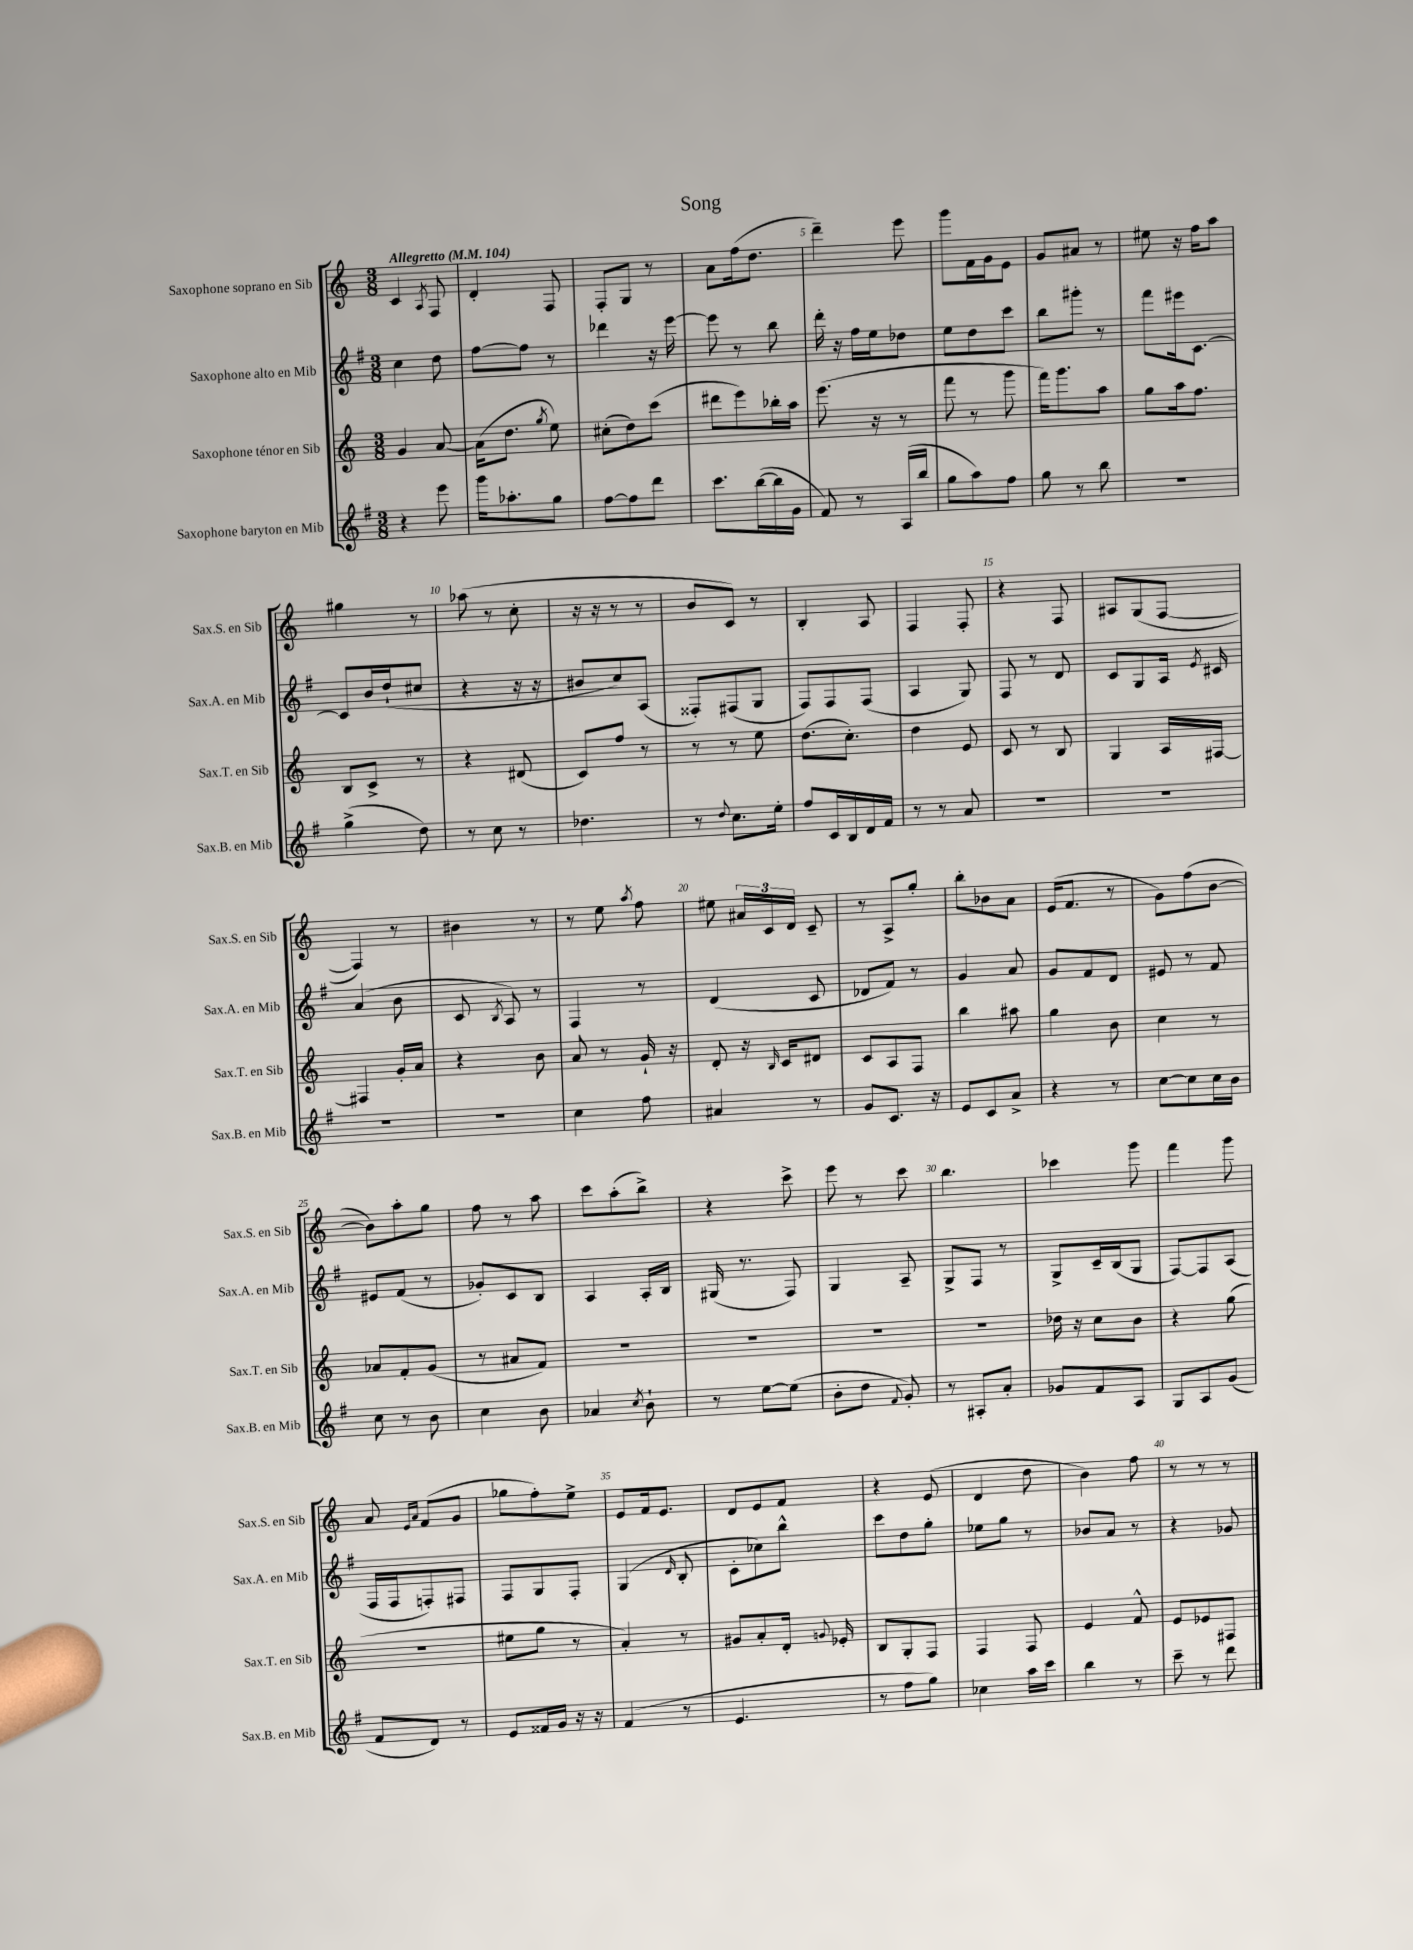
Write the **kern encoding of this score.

**kern	**kern	**kern	**kern
*part4	*part3	*part2	*part1
*staff4	*staff3	*staff2	*staff1
*I"Saxophone baryton en Mib	*I"Saxophone ténor en Sib	*I"Saxophone alto en Mib	*I"Saxophone soprano en Sib
*I'Sax.B. en Mib	*I'Sax.T. en Sib	*I'Sax.A. en Mib	*I'Sax.S. en Sib
*clefG2	*clefG2	*clefG2	*clefG2
*k[f#]	*k[]	*k[f#]	*k[]
*M3/8	*M3/8	*M3/8	*M3/8
*MM104	*MM104	*MM104	*MM104
=1	=1	=1	=1
!	!	!	!LO:TX:a:B:t=Allegretto
4r	4g/	4cc\	4c/
.	.	.	8qA/
8eee\	[8a/	8dd\	8F/
=2	=2	=2	=2
16ggg\KL	(16a\KL]	[8ff#\L	4d'/
8.aa-X'\	8.dd\J	.	.
.	.	8ff#\J]	.
.	8qgg/	.	.
8gg\J	8ee\)	8r	8F/
=3	=3	=3	=3
[8ff#\L	(8cc#X'\L	4ddd-X\	8F'/L
8ff#\]	8dd\)	.	8G/J
8ddd\J	(8ccc\J	16r	8r
.	.	[16eee\	.
=4	=4	=4	=4
8.ccc\L	8ddd#X\L	8eee\]	8a\L
.	8eee\)	8r	(16ff\k
([16bb\L	.	.	8.dd\J
16bb\]	16bb-X'\L	8bb\	.
16g\JJ	16aa\JJ	.	.
=5	=5	=5	=5
8f#/)	(8.eee\	16ddd'\	4ddd~\)
.	.	16r	.
8r	.	16ff#\LL	.
.	16r	16ee\J	.
(16A/LL	8r	8dd-X\J	8eee\
16bb/JJ	.	.	.
=6	=6	=6	=6
8gg\L	8fff\	8ee\L	8ggg\L
8aa\)	8r	8dd\	16f\L
.	.	.	16g\J
8ff#\J	8ggg\	8ccc\J	8e\J
=7	=7	=7	=7
8gg\	16fff\KL)	8bb\L	8g/L
.	8.ggg\	.	.
8r	.	8ggg#X'\J	8a#X/J
8bb\	8aa\J	8r	8r
=8	=8	=8	=8
4.r	8gg\L	8fff#\L	8ee#X\
.	16aa\k	16eee#X\k	16r
.	8.ff\J	[8.c\J	16ff\KL
.	.	.	8aa\J
!!LO:LB:g=z
=9	=9	=9	=9
(4gg^\	8B/L	8c/L]	4gg#X\
.	8c^/J	16b/L	.
.	.	(16dd`/J	.
8dd\)	8r	8cc#X/J	8r
=10	=10	=10	=10
8r	4r	4r	(8aa-X\
8cc\	.	.	8r
8r	(8d#X/	16r	8cc'\
.	.	16r	.
=11	=11	=11	=11
4.dd-X\	8c/L)	8b#X/L	16r
.	.	.	16r
.	8ff/J	8cc/)	8r
.	8r	(8A/J	8r
=12	=12	=12	=12
8r	8r	8F##X'/L)	8b/L
8qqdd/	.	.	.
8.cc\L	8r	(8F#X/	8c/J)
.	8ee\	8G/J	8r
16ee'\Jk	.	.	.
=13	=13	=13	=13
8ff#/L	(8.dd\L	8F#/L)	4B'/
16c/L	.	8F#/	.
16B/	8.cc'\J)	.	.
16d/	.	(8F#/J	8A/
16f#/JJ	.	.	.
=14	=14	=14	=14
8r	4dd\	4A/	4F/
8r	.	.	.
8a/	8e/	8G/)	8F'/
=15	=15	=15	=15
4.r	8c/	8F#/	4r
.	8r	8r	.
.	8B/	8d/	8F/
=16	=16	=16	=16
4.r	4G/	8c/L	8A#X/L
.	.	8G/	(8G/
.	16A/LL	16A/Jk	[8F/J
.	.	8qe/	.
.	[16F#X/JJ	16c#X/	.
!!LO:LB:g=z
=17	=17	=17	=17
4.r	4F#X/]	(4a/	4F/])
.	16g'/LL	8b\	8r
.	16a/JJ	.	.
=18	=18	=18	=18
4.r	4r	8c/	4b#X\
.	.	8qB/	.
.	.	8A/)	.
.	8b\	8r	8r
=19	=19	=19	=19
4cc\	8a/	4F#/	8r
.	8r	.	8ee\
.	.	.	8qaa/
8ff#\	16g`/	8r	8ff\
.	16r	.	.
=20	=20	=20	=20
4a#X/	8d'/	(4d/	8ee#X\
.	16r	.	24a#X/LL
.	.	.	24c/
.	16qqB/	.	.
.	16c/KL	.	.
.	.	.	24d/JJ
8r	8d#X/J	8c/	8c~/
=21	=21	=21	=21
8g/L	8c/L	8d-X/L	8r
8.c/J	8A/	8f#/J)	8A^/L
.	8F/J	8r	8gg'/J
16r	.	.	.
=22	=22	=22	=22
8e/L	4bb\	4g/	8bb'\L
8c/	.	.	8b-X\
8a^/J	8aa#X\	8a/	8a\J
=23	=23	=23	=23
4r	4gg\	8g/L	(16e/KL
.	.	.	8.f/J
.	.	8f#/	.
8r	8b\	8d/J	8r
=24	=24	=24	=24
[8cc\L	4cc\	8e#X/	8g\L)
8cc\]	.	8r	(8ff\
16cc\L	8r	8f#/	[8b\J
16b\JJ	.	.	.
!!LO:LB:g=z
=25	=25	=25	=25
8cc\	8a-X/L	8e#X/L	8b\L])
8r	8f'/	(8f#/J	8aa'\
8b\	(8g/J	8r	8gg\J
=26	=26	=26	=26
4cc\	8r	8g-X'/L)	8ff\
.	8a#X/L	8c/	8r
8b\	8f/J)	8B/J	8aa\
=27	=27	=27	=27
4a-X/	4.r	4A/	8ccc\L
.	.	.	(8aa'\
8qcc/	.	.	.
8b`\	.	16A'/LL	8bb^\J)
.	.	16B/JJ	.
=28	=28	=28	=28
8r	4.r	(16G#X/	4r
.	.	8.r	.
[8ee\L	.	.	.
(8ee\J]	.	8F#/)	8ccc^\
=29	=29	=29	=29
8b'\L	4.r	4G/	8eee\
8dd\J	.	.	8r
8qqf#/	.	.	.
8g'/)	.	8A~/	8ccc\
=30	=30	=30	=30
8r	4.r	8G^/L	4.bb\
8A#X'/L	.	8F#/J	.
8a'/J	.	8r	.
=31	=31	=31	=31
8g-X/L	16dd-X\	8G^/L	4ccc-X\
.	16r	.	.
8f#/	8cc\L	16c~/L	.
.	.	(16B/J	.
8A/J	8b\J	8G/J	8ggg\
=32	=32	=32	=32
8G/L	4r	[8F#/L)	4fff\
8A/	.	8F#/]	.
(8g/J	(8gg\	(8A/J	8ggg\
!!LO:LB:g=z
=33	=33	=33	=33
8f#/L	4.r	16F#/LL	8a/
.	.	16F#/J	.
.	.	.	16qqe/LL
.	.	.	16qqa/JJ
8d/J)	.	8Fn'/)	(8f/L
8r	.	8F#X/J	8g/J
=34	=34	=34	=34
8e/L	8ee#X\L	8F#/L	8gg-X\L
16f##X/L	8gg\J	8G/	8ff'\)
16g/JJ	.	.	.
16r	8r	8F#'/J	8ee^\J
16r	.	.	.
=35	=35	=35	=35
(4f#/	4a'/)	(4G/	8e/L
.	.	.	16f/k
.	.	.	8.e/J
.	.	16qqd/	.
8r	8r	8B'/	.
=36	=36	=36	=36
4.e/	8g#X/L	8c'\L	8d/L
.	8a'/	8cc-X\)	8e/
.	16d'/Jk	8bb^^\J	8f/J
.	8qqgn/	.	.
.	16e-X'/	.	.
=37	=37	=37	=37
8r	8B/L	8ccc\L	4r
8ff#\L	8G'/	8dd\	.
8gg\J)	8F/J	8gg'\J	(8e/
=38	=38	=38	=38
4cc-X\	4F/	8ee-X\L	4d/
.	.	8gg\J	.
16aa\LL	8F/	8r	8dd\
16ccc\JJ	.	.	.
=39	=39	=39	=39
4bb\	4e/	8b-X/L	4b\)
.	.	8a/J	.
8r	8f^^/	8r	8ff\
=40	=40	=40	=40
8ccc~\	8e/L	4r	8r
8r	8e-X/	.	8r
8ddd\	8F#X/J	8g-X/	8r
==	==	==	==
*-	*-	*-	*-
